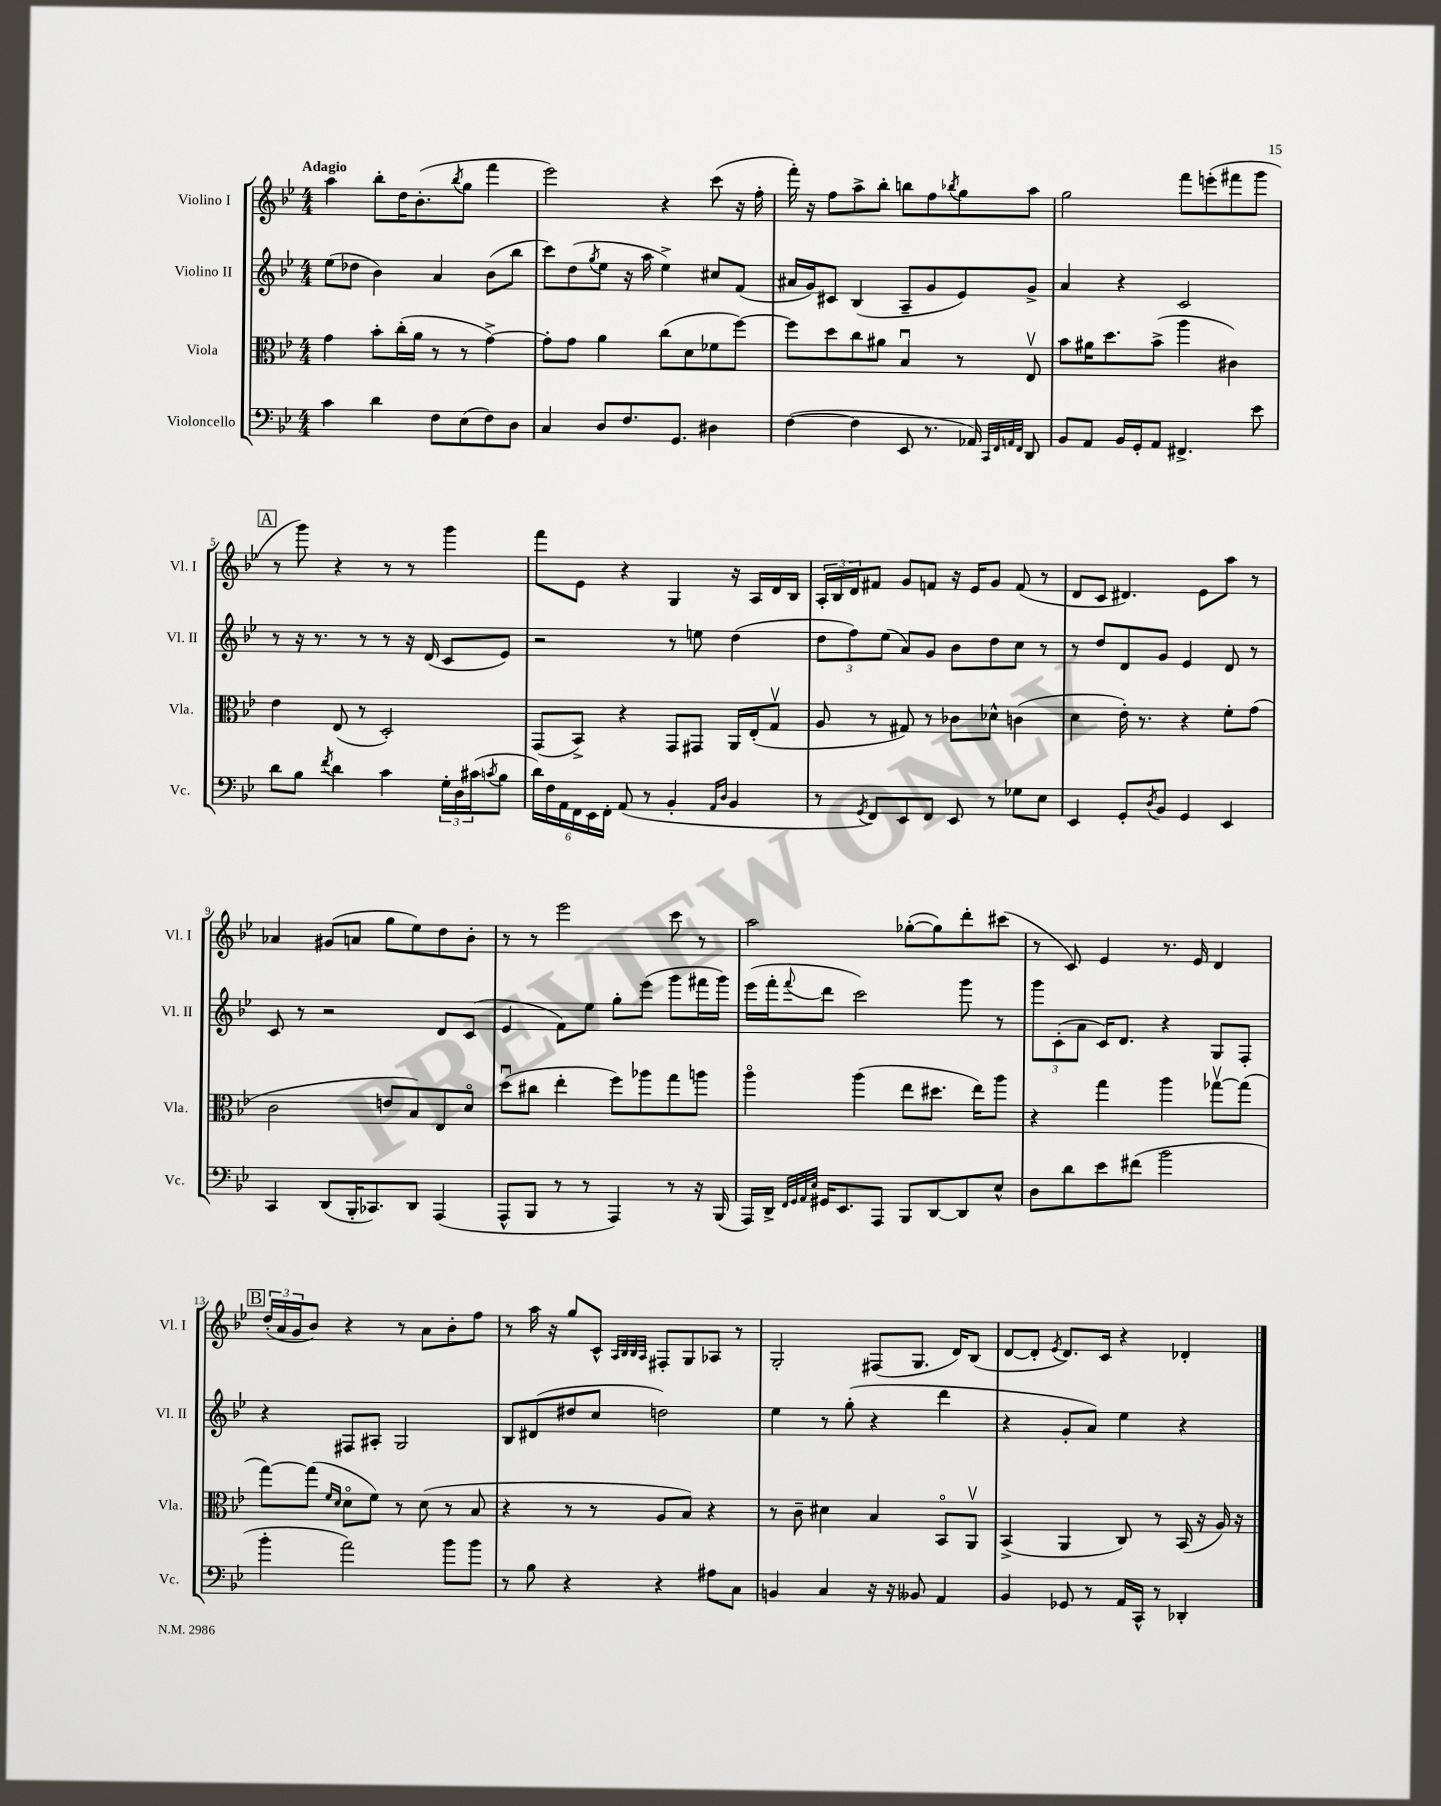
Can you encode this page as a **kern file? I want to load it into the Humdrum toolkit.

**kern	**kern	**kern	**kern
*staff4	*staff3	*staff2	*staff1
*clefF4	*clefC3	*clefG2	*clefG2
*k[b-e-]	*k[b-e-]	*k[b-e-]	*k[b-e-]
*M4/4	*M4/4	*M4/4	*M4/4
4c\	4g\	(8ee-\L	4aa\
.	.	8dd-\J	.
4d\	8b-'\L	4b-\)	8bb-'\L
.	(16cc'\L	.	16dd\K
.	16a\JJ	.	(8.b-'\
8F\L	8r	4a/	.
.	.	.	8qbb-/
(8E-\	8r	.	8gg\J
8F\)	[4g^\)	(8b-\L	4fff\
8D\J	.	8bb-\J	.
=	=	=	=
4C/	8g'\]L	8ccc\L)	2eee-\)
.	8g\J	(8dd\	.
.	.	8qgg/	.
8D/L	4a\	8ee-\J	.
8.F/	.	16r	.
.	.	16aa\	.
.	(8cc\L	4ee-^\)	4r
8.GG/J	.	.	.
.	8d\	.	.
4D#\	8f-\	8cc#/L	(8ccc\
.	[8ff\J)	(8f/J	16r
.	.	.	16ff'\
=	=	=	=
([4F\	8ff\]L	16a#/LL	16fff'\)
.	.	16g/J)	16r
.	8dd\	8c#/J	8ff\L
4F\]	8cc\	(4B-/	8aa^\
.	8a#\J	.	8bb-'\J
8EE-/	4B-u/	8A~/L	8bb\L
8.r	.	8g/	8ff\
.	.	.	8qbb-/
.	8r	8e-/)	8gg\
16AA-/)	.	.	.
32qqCC/LLL	.	.	.
32qqFF/	.	.	.
32qqAA/	.	.	.
32qqFF/JJJ	.	.	.
8DD/	8E-v/	8g^/J	8aa\J
=	=	=	=
8BB-/L	8b-\L	4a/	2gg\
8AA/J	16a#\K	.	.
.	8.dd\	.	.
16BB-/LL	.	4r	.
16GG'/J	.	.	.
8AA/J	(8b-^\J	.	.
4.FF#^/	4aa\	2c/	8fff\L
.	.	.	(8eee'\
.	4c#\)	.	8fff#\
8e-\	.	.	8ggg\J
=	=	=	=
8d\L	4e-\	8r	8r
8B-\J	.	16r	8ggg\)
.	.	8.r	.
8qf/	.	.	.
4d\	(8E-/	.	4r
.	8r	8r	.
4c\	2D'/)	8r	8r
.	.	16r	8r
.	.	(16d/	.
24G'\LL	.	8c/L	4ggg\
24D\	.	.	.
(24c#\J	.	.	.
8qc/	.	.	.
8B-\J	.	8e-/J)	.
=	=	=	=
24d\LL)	(8GG/L	2r	8fff\L
24F\	.	.	.
24AA\	.	.	.
24FF\	8BB-^/J)	.	8e-\J
24EE-\	.	.	.
24FF'\JJ	.	.	.
(8AA/	4r	.	4r
8r	.	.	.
4BB-'/	8GG/L	8r	4G/
.	8GG#/J	8ee\	.
16qqAA/LL	.	.	.
16qqD/JJ	.	.	.
4BB-/	16AA/LL	(4dd\	16r
.	(16E-'/J	.	16A/LL
.	8Gv/J	.	16d/
.	.	.	16B-/JJ
=	=	=	=
8r	8A/	12dd\L	24A'/LL
.	.	.	24B-/
.	.	12ff\)	24d/J
8qGG/	.	.	.
8FF/L)	8r	.	8f#/J
.	.	(12ee-\J	.
8EE-/	8G#/)	8a/L)	8g/L
8FF/J	8r	8g/J	8f/J
8EE-/	8c-\L	8b-\L	16r
.	.	.	16e-/LK
8r	8d-^^\J	8dd\	8g/J
8G-\L	(4c\	8cc\J	(8f/
8E-\J	.	8r	8r
=	=	=	=
4EE-/	4d\	8r	8d/L
.	.	8dd/L	8c/J
8GG'/L	16e-'\)	8d/	4.d#/)
.	8.r	.	.
8qD/	.	.	.
8BB-/J	.	8g/J	.
4GG/	4r	4e-/	.
.	.	.	8e-\L
4EE-/	8f'\L	8d/	8aa\J
.	(8g\J	8r	8r
=	=	=	=
4CC/	2c\	8c/	4a-/
.	.	8r	.
(8DD/L	.	2r	(8g#/L
16BBB-'/K	.	.	8a/J
8.CC-/)	.	.	.
.	8e/L	.	8gg\L
8DD/J	8B-/)	.	8ee-\)
(4AAA/	8E-/	8d/L	8dd\
.	8do/J	(8c/J	8b-'\J
=	=	=	=
8AAA^^/L	(8ddu\L	4e-/	8r
8BBB-/J	8cc#\J	.	8r
8r	4ee-'\	8f\L)	2eee-\
8r	.	8ee-\J	.
4AAA/)	8ff\L)	8gg'\L	.
.	8aa-\	(8eee-\J	.
8r	8gg\	8ggg\L	8ccc\
16r	8aa\J	16fff#\L	8r
(16BBB-/	.	16ggg\JJ)	.
=	=	=	=
16AAA/LL)	4aao\	(16eee-\LL	2aa\
16DD^/JJ	.	16fff'\J	.
32qqFF/LLL	.	.	.
32qqGG/	.	.	.
32qqAA/	.	.	.
32qqE-/JJJ	.	8qqfff/	.
16GG#/LK	.	8ddd\J	.
8.EE-/	.	.	.
.	(4aa\	2ccc\)	.
8AAA/J	.	.	.
8BBB-/L	8ee-\L	.	([8gg-'\L
[8DD/	8.dd#\J	.	8gg-\])
8DD/]	.	8ggg\	8ddd'\
.	16ee-\LK)	.	.
8E-^^/J	8aa\J	8r	(8ccc#\J
=	=	=	=
8D\L	4r	12ggg\L	8r
.	.	(12c'\	.
8d\	.	.	8c/)
.	.	12a\J	.
8e-\	4gg\	16c/LK)	4e-/
.	.	8.d/J	.
(8f#\J	.	.	.
2b-\	4aa\	4r	8.r
.	.	.	16e-/
.	[8gg-v\L	8G/L	4d/
.	(8gg-\]J	8F'/J	.
=	=	=	=
4b-'\	[8gg\L)	4r	(24dd'/LL
.	.	.	24a/
.	.	.	24g/J
.	(8gg\]J	.	8b-/J)
.	16qqf/LL	.	.
.	16qqd/JJ	.	.
2a\)	8do\L	8F#/L	4r
.	8f\J)	8A#'/J	.
.	8r	2G/	8r
.	(8d\	.	8a\L
8b-\L	8r	.	8b-'\
8b-\J	8B-/	.	8ff\J
=	=	=	=
8r	4r	8B-/L	8r
8B-\	.	(8d#/	16aa\
.	.	.	16r
4r	8r	8dd#/	8gg/L
.	8r	8cc/J	8c^^/J
.	.	.	32qqA/LLL
.	.	.	32qqB-/
.	.	.	32qqB-/
.	.	.	32qqA/JJJ
4r	8A/L	2dd\)	8F#'/L
.	8B-/J)	.	8G/
8A#\L	4r	.	8A-/J
8C\J	.	.	8r
=	=	=	=
4BB/	8r	4ee-\	2G'/
.	8c~\	.	.
4C/	4d#\	8r	.
.	.	(8gg'\	.
16r	4B-/	4r	(8F#/L
16r	.	.	.
8BB--/	.	.	8.G/J
4AA/	8BB-o/L	4ddd\	.
.	.	.	16d/LK)
.	8AAv/J	.	(8B-/J
=	=	=	=
4BB-/	(4BB-^/	4r	[8d/L
.	.	.	8d'/]J
.	.	.	8qe-/
8GG-/	4AA/	8g'/L	8.d/L)
8r	.	8a/J)	.
.	.	.	16c/Jk
16AA/LL	8C/)	4ee-\	4r
16CC^^/JJ	.	.	.
8r	8r	.	.
4DD-'/	(16BB-/	4r	4d-'/
.	16r	.	.
.	16A/)	.	.
.	16r	.	.
==	==	==	==
*-	*-	*-	*-
